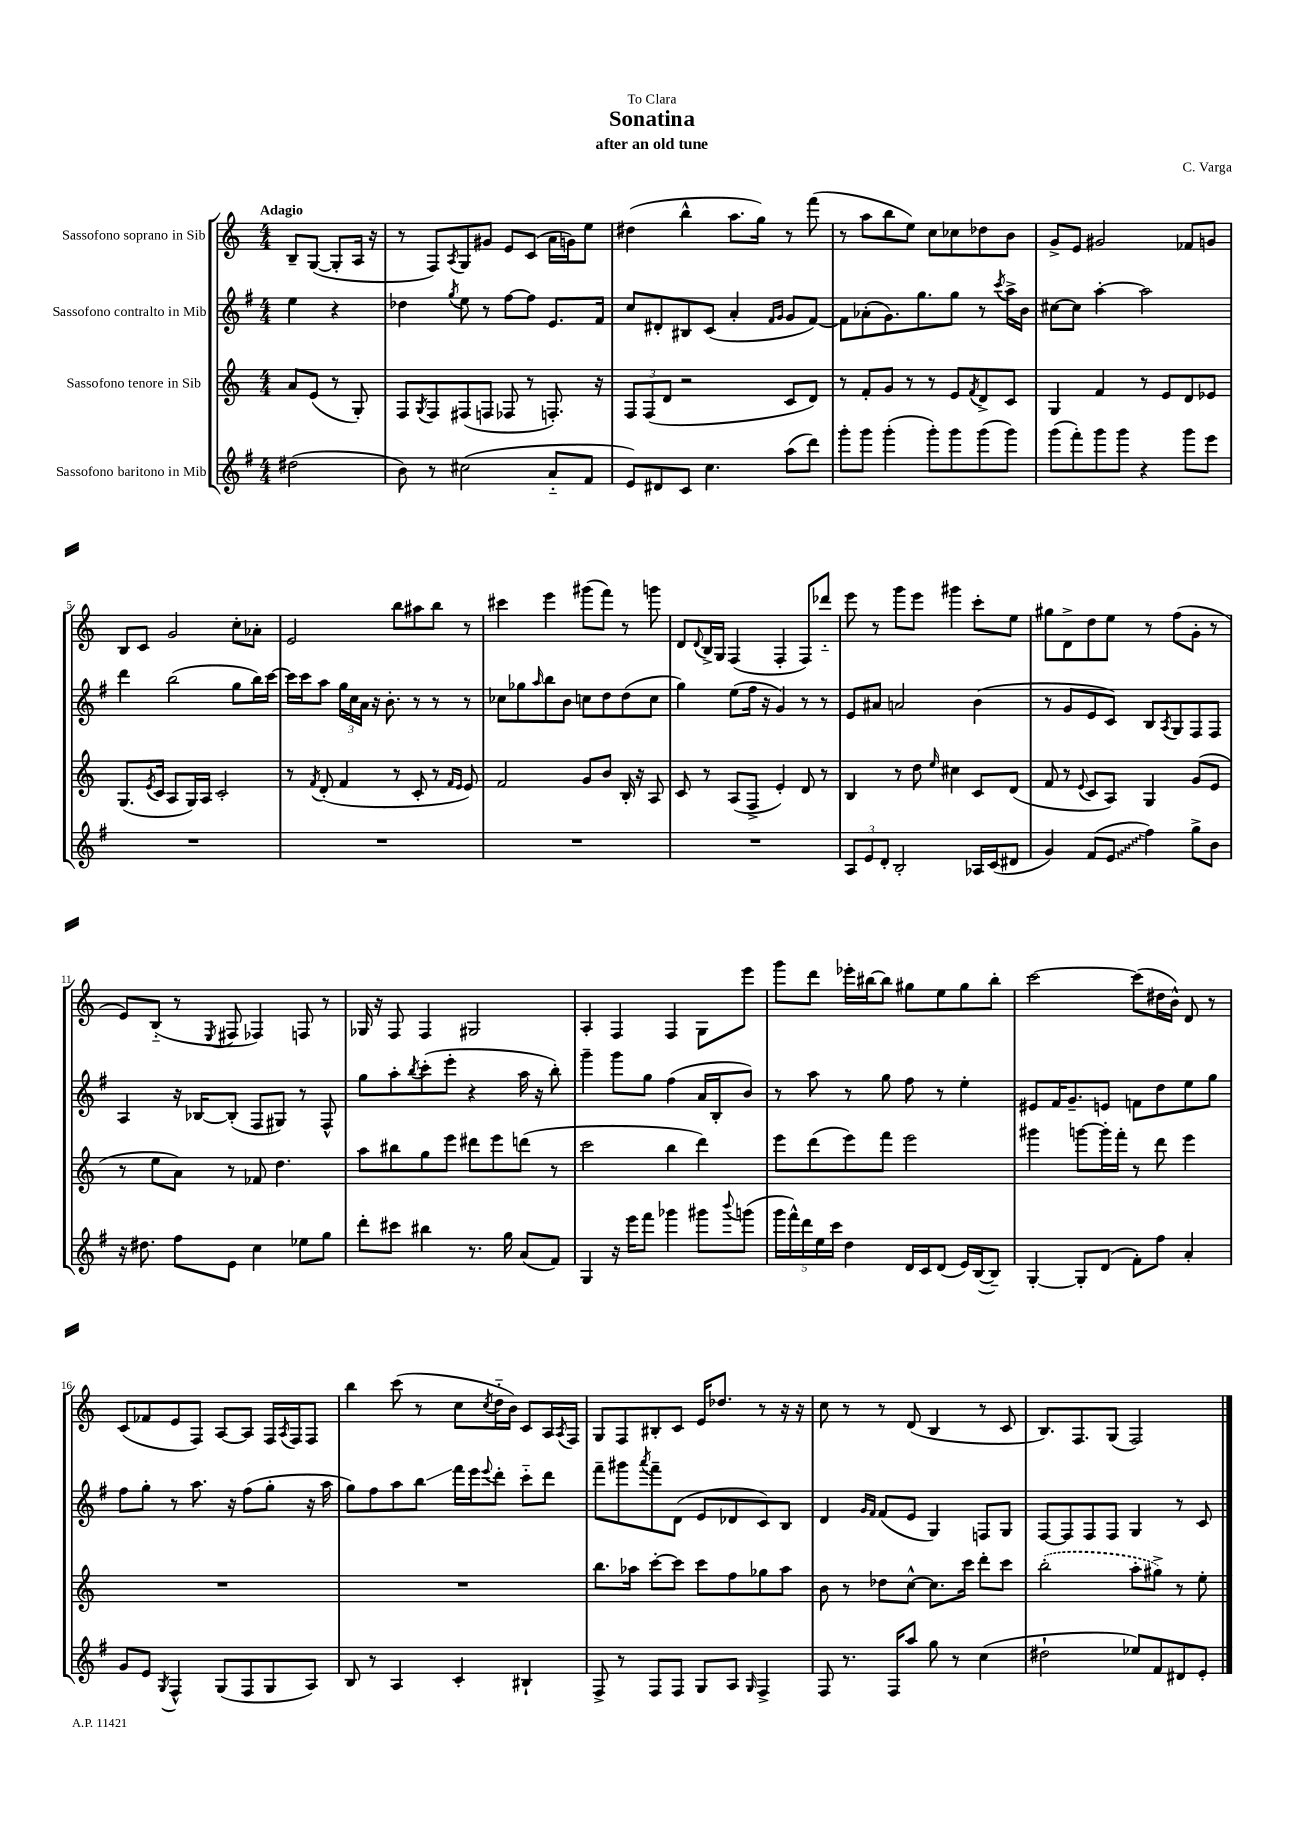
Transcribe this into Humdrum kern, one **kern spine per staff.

**kern	**kern	**kern	**kern
*staff4	*staff3	*staff2	*staff1
*clefG2	*clefG2	*clefG2	*clefG2
*k[f#]	*k[]	*k[f#]	*k[]
*M4/4	*M4/4	*M4/4	*M4/4
(2dd#	8a	4ee	8B~
.	(8e	.	([8G
.	8r	4r	8G']
.	8G')	.	16A
.	.	.	16r
=	=	=	=
8b)	8F	4dd-	8r
.	8qG	.	.
8r	8F	.	8F)
.	.	8qgg	8qA
(2cc#	(8F#	8ee	8G
.	8F	8r	8g#
.	8F-	[8ff#	8e
.	8r	8ff#]	(8c
8a'~	8.F')	8.e	16a
.	.	.	16g)
8f#	.	.	8ee
.	16r	16f#	.
=	=	=	=
8e)	12F	8cc	(4dd#
.	(12F	.	.
8d#	.	8d#'	.
.	12d	.	.
8c	2r	8B#	4bb^^
4.cc	.	(8c	.
.	.	4a'	8.aa
.	.	.	16gg)
.	.	16qqf#	.
.	.	16qqg	.
(8aa	8c	8g	8r
8ddd)	8d)	[8f#)	(8fff
=	=	=	=
8ggg'	8r	8f#]	8r
8ggg	8f'	(8a-'	8aa
(4ggg'	8g	8.g)	8bb
.	8r	.	8ee)
.	.	8.gg	.
8ggg')	8r	.	8cc
8ggg	8e	8gg	8cc-
.	8qf	.	.
(8ggg	8d^	8r	8dd-
.	.	8qccc	.
8ggg)	8c	16aa^	8b
.	.	16b	.
=	=	=	=
(8ggg	4G	[8cc#	8g^
8fff#')	.	8cc#]	8e
8ggg	4f	[4aa'	2g#
8ggg	.	.	.
4r	8r	2aa]	.
.	8e	.	.
8ggg	8d	.	8f-
8eee	8e-	.	8g
=	=	=	=
1r	(8.G	4ddd	8B
.	.	.	8c
.	8qe	.	.
.	16c	.	.
.	8A	(2bb	2g
.	16G)	.	.
.	16A	.	.
.	2c'	.	.
.	.	8gg	8cc'
.	.	16bb)	8a-'
.	.	[16ccc	.
=	=	=	=
1r	8r	16ccc]	2e
.	.	16ccc	.
.	8qf	.	.
.	(8d'	8aa	.
.	4f	24gg	.
.	.	24cc	.
.	.	24a	.
.	.	16r	.
.	.	8.b'	.
.	8r	.	8bb
.	8c'	8r	8aa#
.	8r	8r	8bb
.	16qqf	.	.
.	16qqe	.	.
.	8e)	8r	8r
=	=	=	=
1r	2f	8cc-	4ccc#
.	.	8gg-	.
.	.	16qqaa	.
.	.	8bb	4eee
.	.	8b	.
.	8g	8cc	(8ggg#
.	8b	8dd	8fff)
.	16B'	(8dd	8r
.	16r	.	.
.	8A	8cc	8ggg
=	=	=	=
1r	8c	4gg)	8d
.	.	.	8qqd
.	8r	.	16B^
.	.	.	16G
.	(8A	(8ee	(4F
.	8F^	16ff#	.
.	.	16r	.
.	4e')	4g)	4F'
.	8d	8r	8F)
.	8r	8r	8ddd-'~
=	=	=	=
12A	4B	8e	8eee
12e	.	.	.
.	.	8a#	8r
12d'	.	.	.
2B'	8r	2a	8ggg
.	8dd	.	8eee
.	16qqee	.	.
.	4cc#	.	4ggg#
16A-	8c	(4b	8ccc'
(16c	.	.	.
8d#	(8d	.	8ee
=	=	=	=
4g)	8f	8r	8gg#
.	8r	8g	8d^
.	8qqe	.	.
(8f#	8c	8e	8dd
8e	8A)	8c)	8ee
4ff#)	4G	8B	8r
.	.	8qA	.
.	.	8G	(8ff
8gg^	(8g	8F#	8g'
8b	8e	8F#	8r
=	=	=	=
16r	8r	4A	8e)
8.dd#	.	.	.
.	8ee	.	(8B'~
8ff#	8a)	16r	8r
.	.	[16B-	.
.	.	.	8qE
8e	8r	(8B-']	8F#
4cc	8f-	8F#	4F-)
.	4.dd	8G#)	.
8ee-	.	8r	8F
8gg	.	8F#^^	8r
=	=	=	=
8ddd'	8aa	8gg	16G-
.	.	.	16r
8ccc#	8bb#	8aa'	8F
.	.	8qbb	.
4bb#	8gg	(8ccc'	4F
.	8eee	8eee'	.
8.r	8ddd#	4r	2G#
.	8eee	.	.
16gg	.	.	.
(8a	(8ddd	16aa	.
.	.	16r	.
8f#)	8r	8bb')	.
=	=	=	=
4G	2ccc	4ggg~	4A'
16r	.	8ggg	4F
16eee	.	.	.
8fff#	.	8gg	.
4ggg-	4bb	(4ff#	4F
8ggg#	4ddd)	16a	8G
.	.	16B'	.
8qqbbb	.	.	.
(8ggg	.	8b)	8eee
=	=	=	=
20ggg	8eee	8r	8ggg
20fff#^^)	.	.	.
20ddd	.	.	.
.	(8ddd	8aa	8ddd
20ee	.	.	.
20ccc	.	.	.
4dd	8eee)	8r	16eee-'
.	.	.	[16bb#
.	8fff	8gg	8bb#]
16d	2eee	8ff#	8gg#
16c	.	.	.
(8d	.	8r	8ee
16e)	.	4ee'	8gg#
([16B	.	.	.
8B~])	.	.	8bb#'
=	=	=	=
[4G'	4ggg#	8e#	[2ccc
.	.	16f#	.
.	.	8.g~	.
8G']	[8ggg	.	.
(8d	16ggg']	8e	.
.	16fff'	.	.
8f#')	8r	8f	(8ccc]
8ff#	8ddd	8dd	16dd#
.	.	.	16b^^)
4a'	4eee	8ee	8d
.	.	8gg	8r
=	=	=	=
8g	1r	8ff#	(8c
8e	.	8gg'	8f-
8qG	.	.	.
4F#^^	.	8r	8e
.	.	8.aa	8F)
(8G	.	.	[8A
.	.	16r	.
8F#	.	(8ff#	8A]
8G	.	8gg'	16F
.	.	.	8qA
.	.	.	16F
8A)	.	16r	8F
.	.	16aa	.
=	=	=	=
8B	1r	8gg)	4bb
8r	.	8ff#	.
4A	.	8aa	(8ccc
.	.	8bb	8r
4c'	.	16fff#	8cc
.	.	16eee	.
.	.	8qqeee	8qcc
.	.	8ddd'	16dd'~
.	.	.	16b)
4B#`	.	8ccc'~	8c
.	.	8ddd	16A
.	.	.	8qA
.	.	.	16F
=	=	=	=
8F#^	8.bb	8fff#~	8G
8r	.	8ggg#	8F
.	16aa-	.	.
.	.	8qaaa	.
8F#	[8ccc'	8fff#~	8B#'
8F#	8ccc]	(8d	8c
8G	8ccc	8e	16e
.	.	.	8.dd-
8A	8ff	8d-	.
16qqG	.	.	.
4F#^	8gg-	8c)	8r
.	8aa-	8B	16r
.	.	.	16r
=	=	=	=
8F#	8b	4d	8cc
8.r	8r	.	8r
.	.	16qqg	.
.	.	16qqf#	.
.	8dd-	(8f#	8r
16F#	.	.	.
8aa	[8cc^^	8e	(8d
8gg	8.cc]	4G)	4B
8r	.	.	.
.	16ccc	.	.
(4cc	8ddd'	8F	8r
.	8ccc	8G	8c
=	=	=	=
2dd#`	(2bb'	[8F#	8.B)
.	.	8F#]	.
.	.	.	8.F
.	.	8F#	.
.	.	8F#	(8G
8ee-)	8aa'	4G	2F)
8f#	8gg#^)	.	.
8d#	8r	8r	.
8e'	8ee'	8c	.
==	==	==	==
*-	*-	*-	*-
